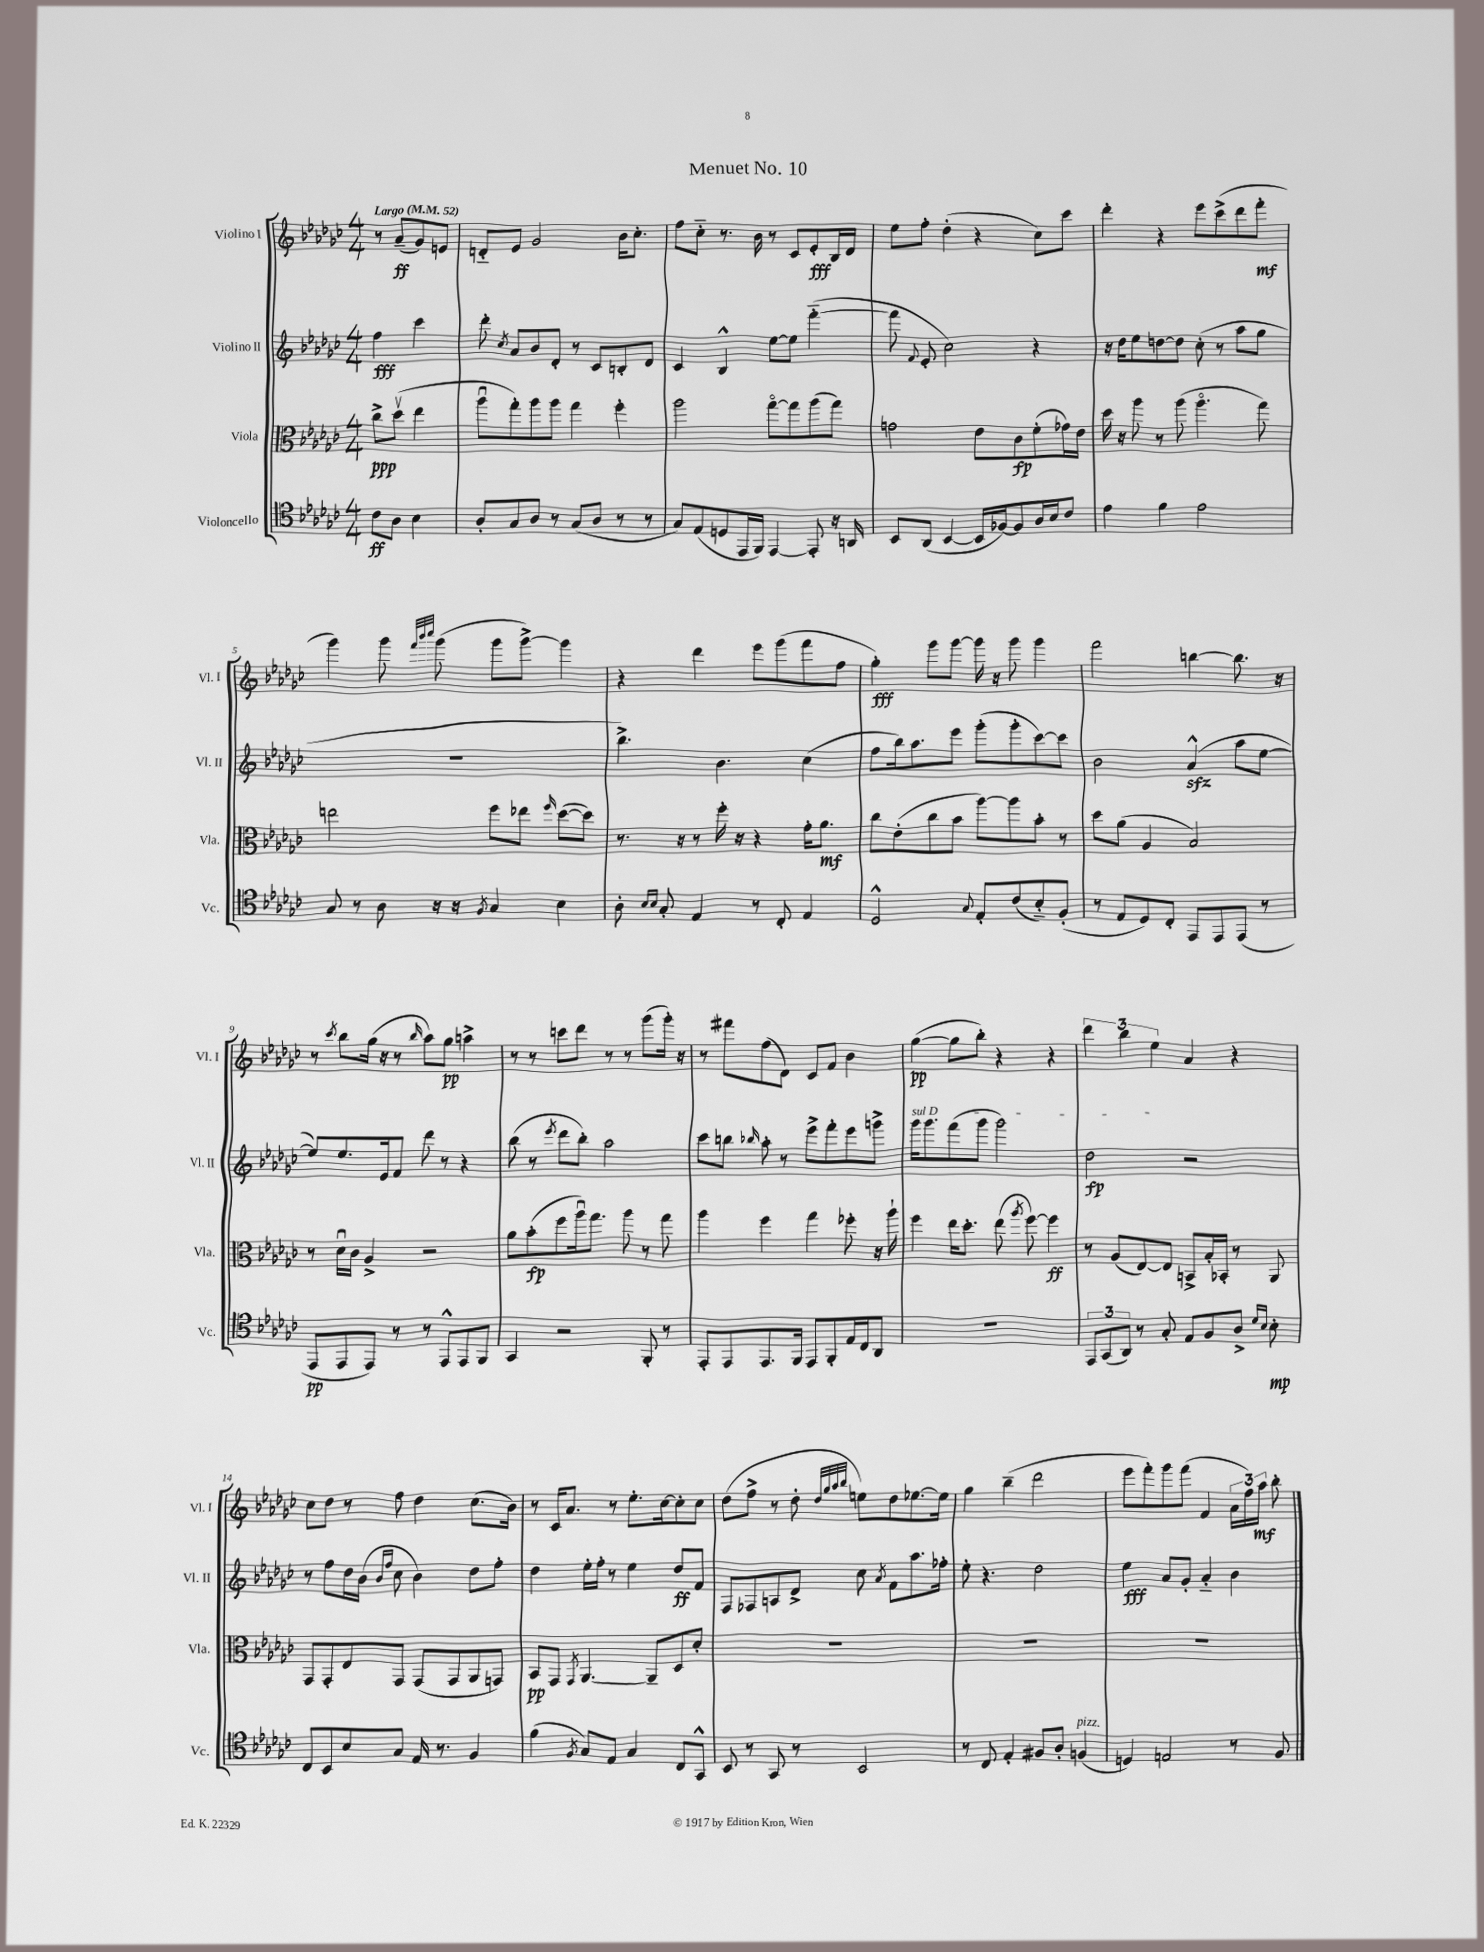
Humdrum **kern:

**kern	**kern	**kern	**kern
*staff4	*staff3	*staff2	*staff1
*clefC4	*clefC3	*clefG2	*clefG2
*k[b-e-a-d-g-c-]	*k[b-e-a-d-g-c-]	*k[b-e-a-d-g-c-]	*k[b-e-a-d-g-c-]
*M4/4	*M4/4	*M4/4	*M4/4
*MM52	*MM52	*MM52	*MM52
8c-	8cc-^	4ff	8r
8A-	(8dd-v	.	(8a-~
4B-	4ee-	4ccc-	8g-)
.	.	.	8e
=	=	=	=
8A-'	8aa-u	8ddd-'	8d'~
.	.	8qcc-	.
8G-	8gg-')	8a-	8e-
8A-	8aa-	8b-	2g-
8r	8aa-	8d-'	.
(8G-	4gg-	8r	.
8A-	.	8c-	.
8r	4ff'	8B'	16b-
.	.	.	8.cc-'
8r	.	8d-	.
=	=	=	=
8G-)	2aa-	4c-	8ff
(8E-	.	.	8cc-'~
8D	.	4B-^^	8.r
16EE-	.	.	.
16FF)	.	.	16b-
[4EE-	[8gg-o	[8ee-	8r
.	8gg-]	8ee-]	8c-
8EE-']	(8aa-	([4fff'~	8e-'
16r	8gg-)	.	16B-
16AA	.	.	16d-
=	=	=	=
8BB-	2g	8fff]	8ee-
.	.	8qqf	.
(8AA-	.	8e-'	8ff'
[4BB-	.	2cc-)	(4dd-'
16BB-]	8e-	.	4r
[16F-)	.	.	.
8F-]	8c-	.	.
16A-	(8f'	4r	8cc-)
16B-	.	.	.
8c-	16g-)	.	8ccc-
.	16e-	.	.
=	=	=	=
4e-	16dd-	16r	4ddd-'
.	16r	16dd-	.
.	8aa-	8ee-	.
4f	8r	[8dd	4r
.	(8aa-	8dd]	.
2e-	4.aa-o	(8cc-'	8eee-
.	.	8r	(8ccc-^
.	.	8aa-	8ddd-
.	8gg-)	8gg-	8fff'
=	=	=	=
8G-	2ee	1r	4ggg-)
8r	.	.	.
8A-	.	.	8ggg-
.	.	.	32qqfff
.	.	.	32qqbbb-
.	.	.	32qqcccc-
16r	.	.	(8ggg-
16r	.	.	.
8qF	.	.	.
4G-	8ff	.	8ggg-
.	8ee-	.	[8ggg-^)
.	16qqff	.	.
4B-	([8dd-	.	4ggg-]
.	8dd-])	.	.
=	=	=	=
8A-'	8.r	4.bb-^)	4r
16qqB-	.	.	.
16qqB-	.	.	.
8G-'	.	.	.
.	16r	.	.
4E-	8r	.	4ddd-
.	16ff'	4.b-	.
.	16r	.	.
8r	4r	.	8eee-
8C-'	.	.	(8ggg-
4E-	16g-'	(4cc-	8fff
.	8.a-	.	.
.	.	.	8ff
=	=	=	=
2D-^^	8cc-	8ff	4gg-')
.	(8e-'	16bb-)	.
.	.	8.aa-	.
.	8cc-	.	8ggg-
.	8b-	8eee-	[8ggg-
8qqG-	.	.	.
8E-'	[8aa-)	(8ggg-'	16ggg-]
.	.	.	16r
(8c-	8aa-]	8ggg-'	8ggg-
8B-'~)	8b-'	[8ccc-)	4ggg-
(8F'	8r	8ccc-]	.
=	=	=	=
8r	8dd-	2b-	2fff
8E-	(8a-	.	.
8D-)	4A-	.	.
8C-'	.	.	.
8EE-	2B-)	(4a-^^	[4bb
8EE-	.	.	.
(8EE-	.	8aa-	8.bb]
8r	.	[8ee-	.
.	.	.	16r
=	=	=	=
8EE-	8r	8ee-])	8r
.	.	.	8qccc-
8EE-	16d-u	8.ee-	8bb-
.	16c-	.	.
8EE-)	4A-^	.	(16gg-
.	.	16e-	16r
8r	.	8f	8r
.	.	.	16qqbb-
8r	2r	8ddd-	8aa-)
8EE-^^	.	8r	8gg-
8EE-	.	4r	4aa^
8FF	.	.	.
=	=	=	=
4GG-	8a-	(8bb-	8r
.	(8b-'	8r	8r
.	.	8qeee-	.
2r	8ff	8ddd-	8ccc
.	16aa-u)	8bb-')	8ddd-
.	8.gg-	.	.
.	.	2aa-	8r
.	8aa-	.	8r
8FF'	8r	.	(8ggg-
8r	8gg-	.	16ggg-')
.	.	.	16r
=	=	=	=
8EE-'	4aa-	8ccc-	8r
8EE-	.	8bb	8fff#
.	.	16qqbb-	.
8.EE-	4ff	8aa-'	(8ff
.	.	8r	8d-)
16FF	.	.	.
8EE-	4gg-	8eee-^	8c-
8FF'	.	8fff'	8f
16E-	8ff-'	8eee-	4b-
16C-	.	.	.
8AA-	16r	8ggg^	.
.	16aa-`	.	.
=	=	=	=
1r	4ff	16ggg-	([4gg-
.	.	8.ggg-	.
.	16ee-	(8fff	8gg-]
.	8.dd-'	.	.
.	.	8ggg-	8bb-')
.	(8ee-	2ggg-)	4r
.	8qaa-	.	.
.	[8ff)	.	.
.	4ff]	.	4r
=	=	=	=
12EE-	8r	2dd-	6ddd-
(12GG-	.	.	.
.	(8A-	.	.
12AA-)	.	.	6bb-
8r	[8E-)	.	.
.	.	.	6ee-
8G-'	8E-]	.	.
8E-	8BB^	2r	4a-
8F	16B-'	.	.
.	16BB-'	.	.
8A-^	8r	.	4r
16qqd-	.	.	.
16qqB-	.	.	.
8B-'	8AA-	.	.
=	=	=	=
8C-	8GG-	8r	8cc-
8BB-	8GG-'	8ff	8dd-
8B-	8E-	16dd-	8r
.	.	(16b-	.
.	.	16qqb-	.
.	.	16qqff	.
8G-	8GG-	8cc-	8ff
16E-	(8GG-	4b-)	4dd-
8.r	.	.	.
.	8GG-	.	.
4F	8AA-	8dd-	(8.cc-
.	8GG)	8ff'	.
.	.	.	16b-)
=	=	=	=
(4f	8BB-	4dd-	8r
.	8GG-	.	16c-
.	.	.	8.a-
8qF	8qGG-	.	.
8G-)	[4.AA-	16ee-'	.
.	.	16ff'	.
8E-	.	8r	8r
4G-	.	4ee-	8.ee-'
.	8AA-~]	.	.
.	.	.	[16cc-
8C-	8D-	8dd-	8cc-']
8GG-^^	8d-'	8f	8cc-
=	=	=	=
8BB-	1r	8F	(8dd-
8r	.	8F-	8ff^
8GG-	.	8A	8r
8r	.	8d-^	8dd-'
.	.	.	32qqdd-
.	.	.	32qqgg-
.	.	.	32qqaa-
.	.	.	32qqbb-
2BB-	.	8cc-	8ee)
.	.	8qa-	.
.	.	8f	8dd-
.	.	8.aa-	[8.ee-
.	.	16ff-'	16ee-]
=	=	=	=
8r	1r	8ee-'	4gg-
8C-	.	4.r	.
4E-'	.	.	(4bb-~
8F#	.	2dd-	2ddd-
8A-'	.	.	.
(4F	.	.	.
=	=	=	=
4D)	1r	4ee-	8eee-
.	.	.	8fff')
2E	.	8a-	8ggg-
.	.	8g-'	(8fff
.	.	4a-'~	4f
8r	.	4b-	24a-
.	.	.	24ff)
.	.	.	24aa-
8F	.	.	8bb-'
==	==	==	==
*-	*-	*-	*-
